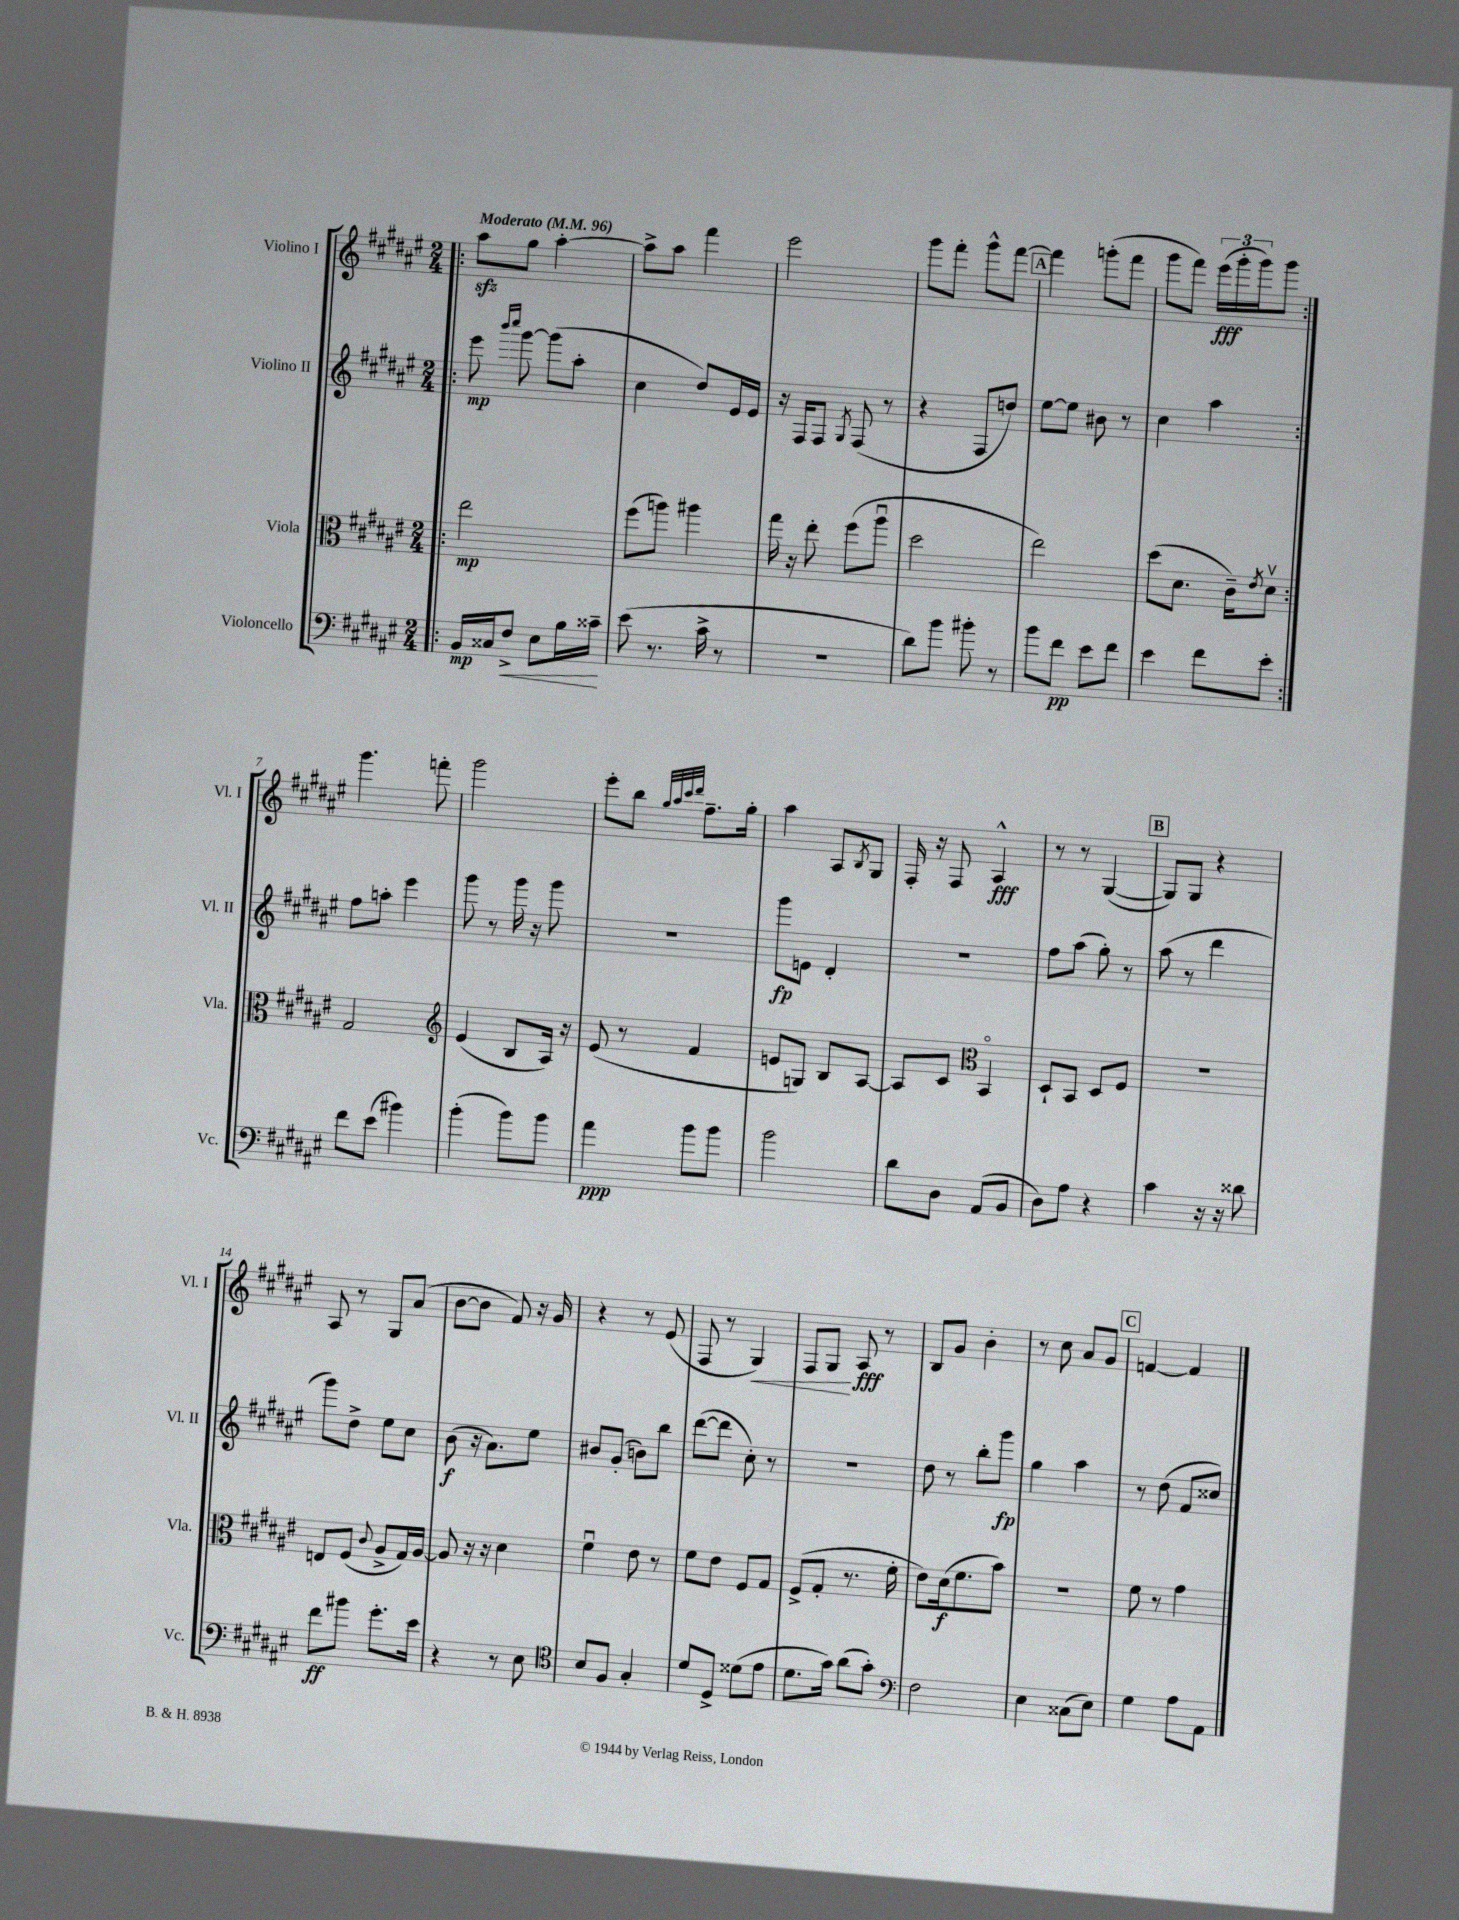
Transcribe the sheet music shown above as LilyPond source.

<<
\new StaffGroup <<
\new Staff = "s0" \with { instrumentName = "Violino I" shortInstrumentName = "Vl. I" } {
    \clef treble \key fis \major \numericTimeSignature \time 2/4 \tempo "Moderato" 4 = 96
    \repeat volta 2 { \bar ".|:" ais''8\sfz gis''8 ais''4~-. |
    ais''8-> ais''8 fis'''4 |
    eis'''2 |
    gis'''8 fis'''8-. gis'''8-^ fis'''8~ |
    \mark \markup { \box "A" } fis'''4 g'''8-.( fis'''8 |
    gis'''8 fis'''8) \tuplet 3/2 { eis'''16\fff( gis'''16-. gis'''16) } gis'''8 | }
    gis'''4. f'''8-. |
    gis'''2 |
    eis'''8-. b''8 \grace { gis''32 ais''32 cis'''32 dis'''32 } fis''8.-- gis''16-. |
    ais''4 ais8 \acciaccatura { b8 } gis8 |
    fis16-. r16 fis8 ais4-^\fff |
    r8 r8 gis4~( |
    \mark \markup { \box "B" } gis8) gis8 r4 |
    ais8 r8 gis8 ais'8( |
    b'8~ b'8 fis'8) r16 gis'16 |
    r4 r8 eis'8( |
    fis8 r8 gis4\<) |
    fis8 gis8\! ais8\fff r8 |
    b8 gis'8 b'4-. |
    r8 cis''8 ais'8 gis'8 |
    \mark \markup { \box "C" } f'4~ f'4 \bar "|." |
}
\new Staff = "s1" \with { instrumentName = "Violino II" shortInstrumentName = "Vl. II" } {
    \clef treble \key fis \major \numericTimeSignature \time 2/4
    \repeat volta 2 { \bar ".|:" eis'''8\mp \grace { b'''16 cis''''16 } gis'''8~ gis'''8( ais''8-. |
    cis''4 dis''8) eis'16 eis'16 |
    r16 fis16 fis8 \acciaccatura { gis8 } fis8( r8 |
    r4 fis8 d''8) |
    \mark \markup { \box "A" } eis''8~ eis''8 bis'8 r8 |
    cis''4 ais''4 | }
    fis''8 a''8-. eis'''4 |
    gis'''8 r8 gis'''16 r16 gis'''8 |
    r2 |
    gis'''8\fp e'8 dis'4-. |
    R2 |
    fis''8 ais''8( gis''8-.) r8 |
    \mark \markup { \box "B" } ais''8( r8 dis'''4 |
    gis'''8) dis''8-> eis''8 cis''8 |
    b'8\f( r16 ais'8.) eis''8 |
    bis'8 gis'8-.( b'8) b''8 |
    dis'''8~( dis'''8 cis''8-.) r8 |
    R2 |
    dis''8 r8 b''8-. gis'''8\fp |
    gis''4 ais''4 |
    \mark \markup { \box "C" } r8 dis''8( fis'8 cisis''8) \bar "|." |
}
\new Staff = "s2" \with { instrumentName = "Viola" shortInstrumentName = "Vla." } {
    \clef alto \key fis \major \numericTimeSignature \time 2/4
    \repeat volta 2 { \bar ".|:" eis''2\mp |
    fis''8( a''8) ais''4 |
    gis''16 r16 eis''8-. fis''8( ais''8\downbow |
    dis''2 |
    \mark \markup { \box "A" } eis''2) |
    dis''8( dis'8. cis'16--) \acciaccatura { eis'8 } dis'8\upbow | }
    gis2 |
    \clef treble eis'4( b8 ais16) r16 |
    eis'8( r8 fis'4 |
    e'8 g8) b8 ais8~ |
    ais8 cis'8 \clef alto b,4\flageolet |
    dis8-! b,8 dis8 fis8 |
    \mark \markup { \box "B" } r2 |
    e8 fis8( \appoggiatura { cis'8 } ais8-> gis16) ais16~ |
    ais8 r16 r16 dis'4 |
    fis'4\downbow eis'8 r8 |
    fis'8 eis'8 fis8 gis8 |
    fis8->( gis8-. r8. fis'16-. |
    eis'8) dis'16\f( fis'8. b'8) |
    R2 |
    \mark \markup { \box "C" } fis'8 r8 gis'4 \bar "|." |
}
\new Staff = "s3" \with { instrumentName = "Violoncello" shortInstrumentName = "Vc." } {
    \clef bass \key fis \major \numericTimeSignature \time 2/4
    \repeat volta 2 { \bar ".|:" b,16\mp cisis16 fis8->\< eis8 b16 cisis'16--\! |
    eis'8( r8. cis'16-> r8 |
    R2 |
    dis'8) b'8 bis'8-. r8 |
    \mark \markup { \box "A" } b'8 fis'8\pp eis'8 fis'8 |
    eis'4 fis'8 eis'8-. | }
    fis'8 eis'8( bis'4) |
    b'4-.( b'8) b'8 |
    ais'4\ppp b'8 b'8 |
    b'2 |
    dis'8 dis8 ais,8( b,8 |
    dis8) ais8 r4 |
    \mark \markup { \box "B" } cis'4 r16 r16 disis'8 |
    fis'8\ff bis'8 gis'8.-. eis'16 |
    r4 r8 eis8 |
    \clef tenor b8 fis8 gis4-. |
    dis'8 dis8-> disis'8( eis'8 |
    dis'8. gis'16) ais'8( gis'8-.) |
    \clef bass fis2 |
    eis4 cisis8( eis8) |
    \mark \markup { \box "C" } gis4 ais8 ais,8 \bar "|." |
}
>>
>>
